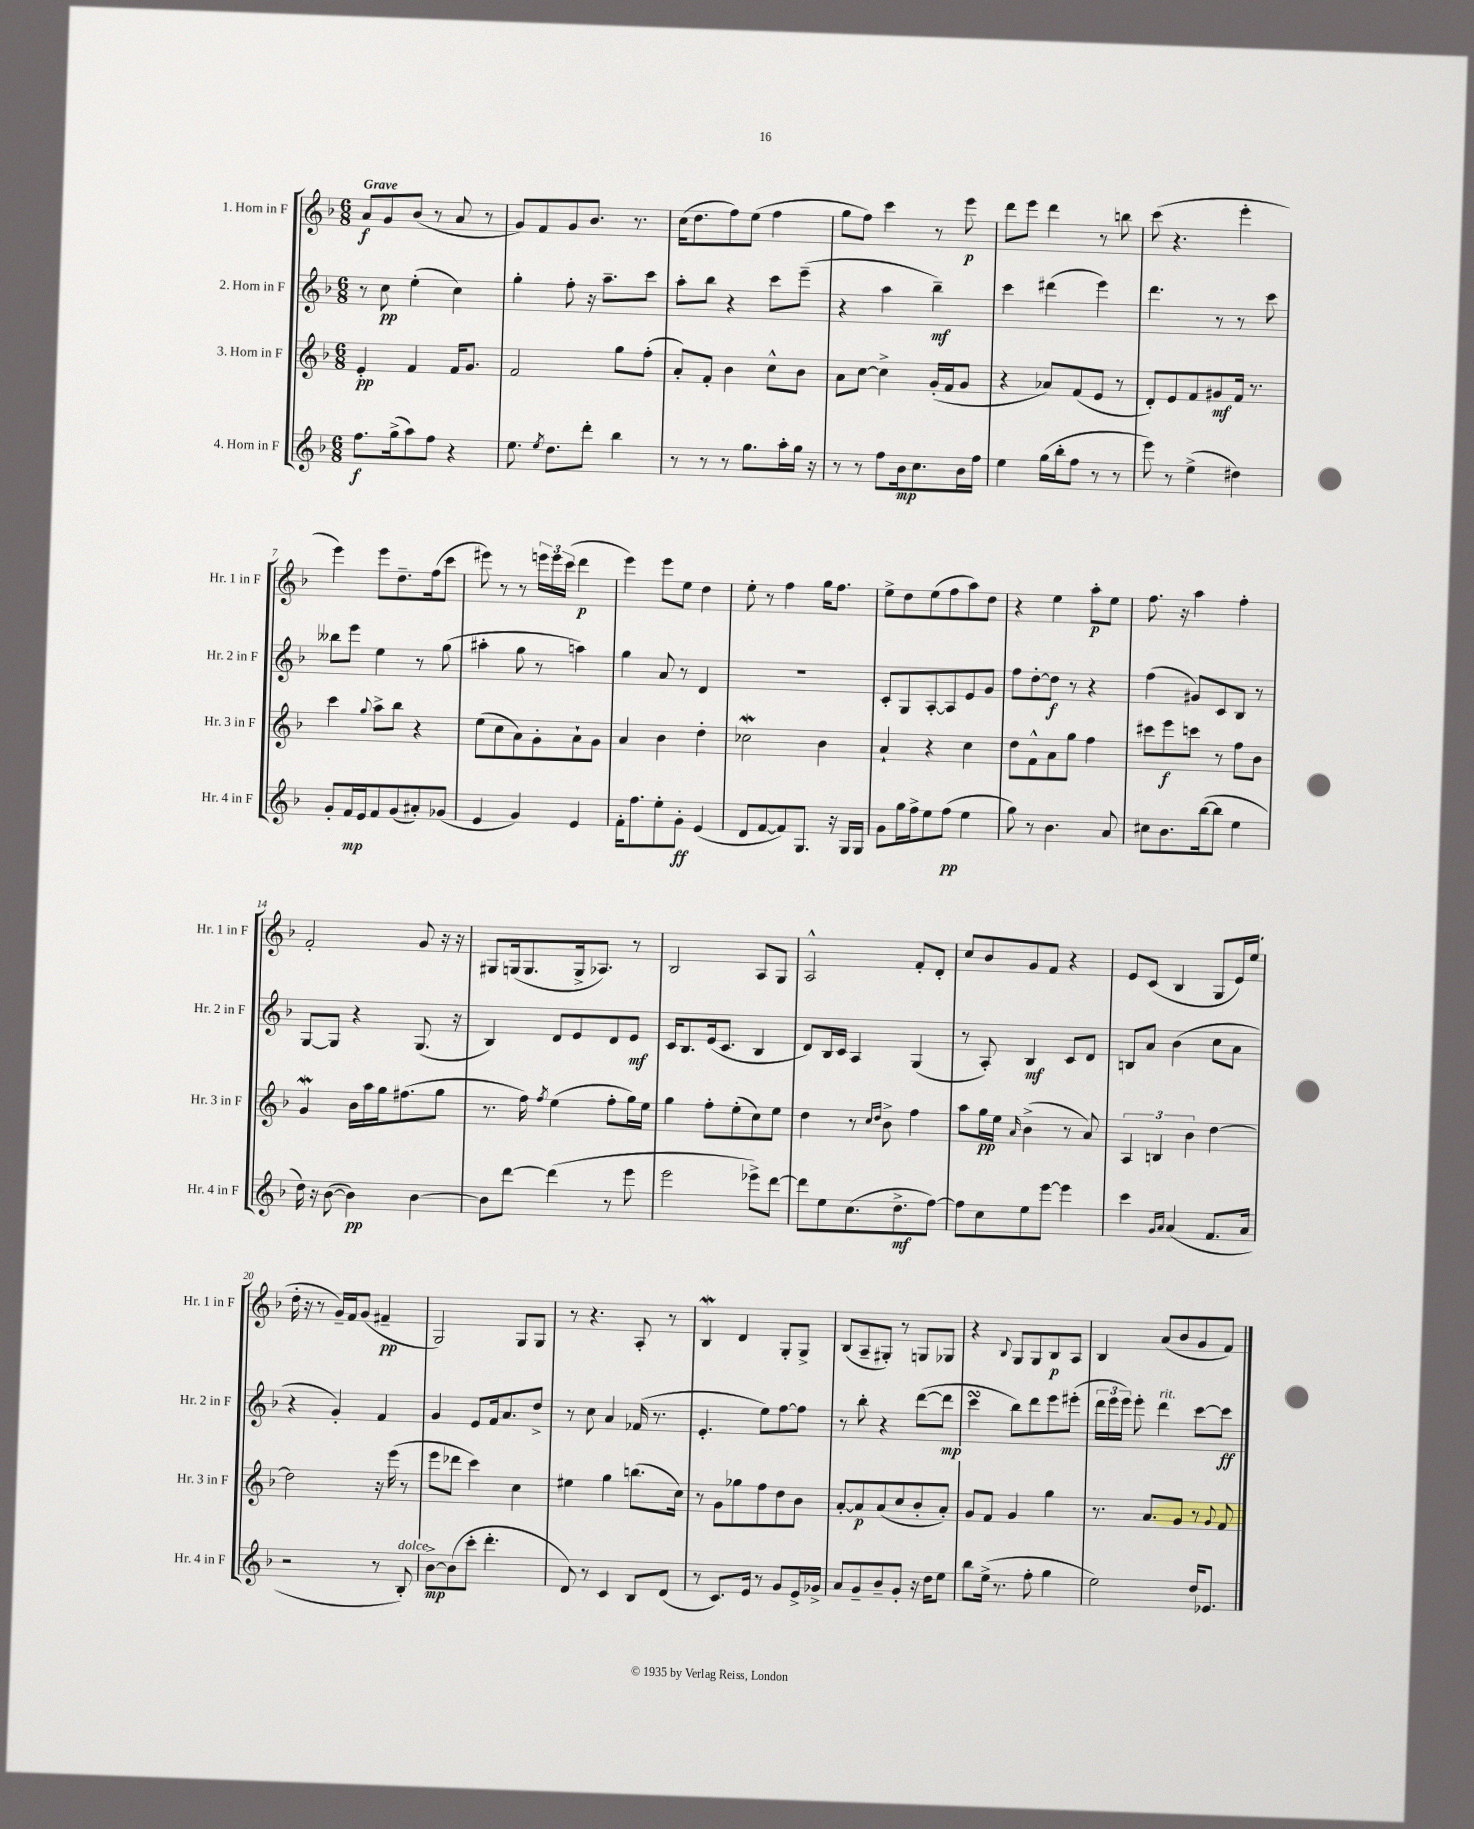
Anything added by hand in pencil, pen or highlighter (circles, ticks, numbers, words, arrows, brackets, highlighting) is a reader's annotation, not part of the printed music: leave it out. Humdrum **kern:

**kern	**kern	**kern	**kern
*staff4	*staff3	*staff2	*staff1
*clefG2	*clefG2	*clefG2	*clefG2
*k[b-]	*k[b-]	*k[b-]	*k[b-]
*M6/8	*M6/8	*M6/8	*M6/8
8.ff\L	4e'/	8r	8a/L
.	.	8cc\	8g/
(16gg^\k	.	.	.
8aa\)	4f/	(4ee'\	(8b-/J
8ff\J	.	.	8r
4r	16f/LK	4cc\)	8a/
.	8.g/J	.	.
.	.	.	8r
=	=	=	=
8.ee\	2f/	4gg'\	8g/L)
.	.	.	8f/
8qee/	.	.	.
8.dd\L	.	.	.
.	.	8ff'\	8g/
8ddd'\J	.	16r	8.b-/J
.	.	8.aa~\L	.
4bb-\	8gg\L	.	.
.	.	.	8.r
.	(8ff'\J	8ccc\J	.
=	=	=	=
8r	8a'/L)	8aa'\L	(16cc\LK
.	.	.	8.dd\
8r	8f'/J	8bb-\J	.
8r	4b-\	4r	8ff\)
8.gg\L	.	.	(8ee\J
.	8cc^^\L	8ccc\L	4ff\
16aa'\L	.	.	.
16gg\JJ	8b-\J	(8eee~\J	.
16r	.	.	.
=	=	=	=
8r	8a\L	4r	8gg\L
8r	[8cc\J	.	8ff\J)
8ff\L	4cc^\]	4aa\	4ccc\
16b-\k	.	.	.
8.cc\	.	.	.
.	(16g'/LL	4bb-~\)	8r
.	16f/J	.	.
16b-\L	8g/J	.	8eee\
16ff\JJ	.	.	.
=	=	=	=
4ee\	4r	4ccc\	8ddd\L
.	.	.	8eee\J
(16gg\LL	8a-/L)	(4ddd#\	4ddd\
16bb-'\J	.	.	.
8ff\J	(8f/	.	.
8r	8e/J	4eee\)	8r
8r	8r	.	8bb\
=	=	=	=
8eee\)	8d'/L)	4.ddd\	(8ccc\
8r	8e/	.	4.r
(4ee^\	8f/	.	.
.	8g#/	8r	.
4dd#\)	16f/Jk	8r	4eee'\
.	8.r	.	.
.	.	8ccc\	.
=	=	=	=
8g'/L	4ccc\	8bb--\L	4eee\)
16f/L	.	8eee\J	.
16e/J	.	.	.
.	8qqgg/	.	.
8f/	8aa^\L	4ee\	8eee\L
(8g/	8bb-\J	.	8.dd~\
8a#'/)	4r	8r	.
.	.	.	(16ff\k
(8g-/J	.	(8gg\	8ccc\J
=	=	=	=
4e/	(8ee\L	4aa#'\	8eee#\)
.	8cc\	.	8r
4g/)	8a\)	8gg\	8r
.	8g'\	8r	24eee\LL
.	.	.	24eee\
.	.	.	(24ccc\JJ
4e/	8a`\	4aa\)	4ddd\
.	8g\J	.	.
=	=	=	=
16f'\LK	4a/	4gg\	4eee\)
8.ff\	.	.	.
8ee'\	4b-\	8a/	8eee\L
8g'\J	.	8r	8ee\J
(4e/	4dd'\	4d/	4dd\
=	=	=	=
8d/L	2cc-\	2.r	8ee'\
[8f/	.	.	8r
8f/])	.	.	4ff\
8.G/J	.	.	.
.	4b-\	.	16gg\LK
16r	.	.	8.ff\J
16G/LL	.	.	.
16G/JJ	.	.	.
=	=	=	=
8g\L	4a`/	8c'/L	8ee^\L
16gg\L	.	8G/	8dd\
16ff^\J	.	.	.
8ee\	4r	[8A'/	(8ee\
(8ff\J	.	8A/]	8ff\
4ee\	4cc\	8e/	8aa\)
.	.	8g/J	8dd\J
=	=	=	=
8gg\)	8dd\L	8ff\L	4r
8r	8f^^\	[8dd'\	.
4.b-\	8a\	8dd\]J	4ee\
.	8gg\J	8r	.
.	4ff\	4r	8aa'\L
8a/	.	.	8ee\J
=	=	=	=
8cc#\L	8ccc#\L	(4ff\	8.ff\
8.b-\	8eee\	.	.
.	.	.	16r
.	8ccc\J	8g#/L)	4aa\
([16bb-\k	.	.	.
8bb-\]J	8r	8c/	.
4ee\	8ff\L	8B-/J	4ff'\
.	8b-\J	8r	.
=	=	=	=
16dd\)	4g/	[8G/L	2f'/
16r	.	.	.
([8b-\	.	8G/]J	.
4b-\])	16b-\LL	4r	.
.	16aa\	.	.
.	16gg\J	.	.
.	(8.ff#\	.	.
[4b-\	.	(8.G/	8g/
.	8gg\J	.	16r
.	.	16r	16r
=	=	=	=
8b-\]L	8.r	4B-/)	8G#/L
[8ddd\J	.	.	(16G/k
.	16ff\)	.	8.G/
.	8qff/	.	.
(4ddd\]	(4ee\	8d/L	.
.	.	8e/	16G^/k
.	.	.	8.A-/J)
8r	8ff'\L	8d/	.
8eee\	16gg\L)	8e/J	8r
.	16ee\JJ	.	.
=	=	=	=
2eee\	4gg\	16c/LK	2B-/
.	.	8.B-/	.
.	8ff'\L	(16e/k	.
.	.	8.c/J	.
.	(8ee'\	.	.
8eee-^\L)	8cc\)	4B-/	8A/L
[8ddd\J	8ee\J	.	8G/J
=	=	=	=
8ddd\]L	4dd\	8d/L)	2A^^/
8ee\	.	16B-/L	.
.	.	16c/JJ	.
(8.cc\	8r	4A/	.
.	16qqcc/LL	.	.
.	16qqdd/JJ	.	.
.	8b-^\	.	.
8.dd^\	.	.	.
.	4ff\	(4G/	8f'/L
[8ff\J)	.	.	8d'/J
=	=	=	=
8ff\]L	8aa\L	8r	8cc/L
8cc\	16gg\L	8A'/)	8b-/
.	16ee\JJ	.	.
.	16qqa/	.	.
8ee\	(4b-^\	4B-/	8g/
[8eee\J	.	.	8f/J
4eee\]	8r	8c/L	4r
.	8a/)	8d/J	.
=	=	=	=
4ccc\	6A/	8B/L	8e/L
.	.	8a/J	(8c/J
.	6B/	.	.
16qqg/LL	.	.	.
16qqa/JJ	.	.	.
(4a/	.	(4b-\	4B-/
.	6b-\	.	.
8.f/L	[4dd\	8cc\L	8G/L
.	.	8a\J	16e/L)
16a/Jk	.	.	(16ee/JJ
=	=	=	=
2r	2dd\]	4r	16dd'\
.	.	.	16r
.	.	.	8r
.	.	4g'/)	16g~/LL)
.	.	.	16f/J
.	.	.	(8g/J
8r	16r	4f/	4f#~/
.	(16eee\	.	.
8B-'/)	8r	.	.
=	=	=	=
[8b-^\L	8eee\L	4g/	2G/)
(8b-\]	8ddd-\J	.	.
8ccc'\J	4ccc\)	8e/L	.
4.ddd'\	.	16f/k	.
.	.	8.a/	.
.	4cc\	.	8G/L
.	.	8dd^/J	8G/J
=	=	=	=
8d/)	4ee#\	8r	8r
8r	.	8cc\	4.r
4c/	4gg\	4a/	.
8B-/L	(8.bb\L	(16f-/	8A'/
.	.	8.r	.
(8d/J	.	.	8r
.	16cc\Jk)	.	.
=	=	=	=
8r	8r	4.e'/	4B-/
8.c/L)	8g\L	.	.
.	8gg-\	.	4d/
16e/Jk	.	.	.
8r	8ff\	8ee\L)	.
8g/L	8dd\	[8ff\	8G'/L
16e^/L	8b-\J	8ff\]J	8G^/J
16g-^/JJ	.	.	.
=	=	=	=
8a/L	[8a'/L	8r	(8B-/L
8g~/	8a/]	8bb-'\	8A~/
8b-~/	(8a/	4r	8G#'/J)
8g'/J	8cc/	.	8r
16r	8b-'/	([8ddd\L	8G/L
16dd\LK	.	.	.
8ee\J	8a'/J)	8ddd\]J	8G-/J
=	=	=	=
8bb-\L	8g/L	4ccc\	4r
(16ee^\Jk	8f/J	.	.
8.r	.	.	.
.	.	.	8qqB-/
.	4g/	8bb-\L)	8G/L
8ff'\	.	8ddd\	8G/
4gg\	4gg\	8eee\	8B-/
.	.	(8eee#'\J	8A/J
=	=	=	=
2ee\)	8.r	24ddd\LL	4B-/
.	.	24eee\	.
.	.	24eee\JJ)	.
.	.	8eee'\	.
.	8.a/L	.	.
.	.	4ddd\	(8a/L
.	8g/J	.	8b-/
16dd/LK	8r	[8ccc\L	8g/
8.e-/J	.	.	.
.	8qqg/	.	.
.	8f/	8ccc\]J	8f/J)
==	==	==	==
*-	*-	*-	*-
